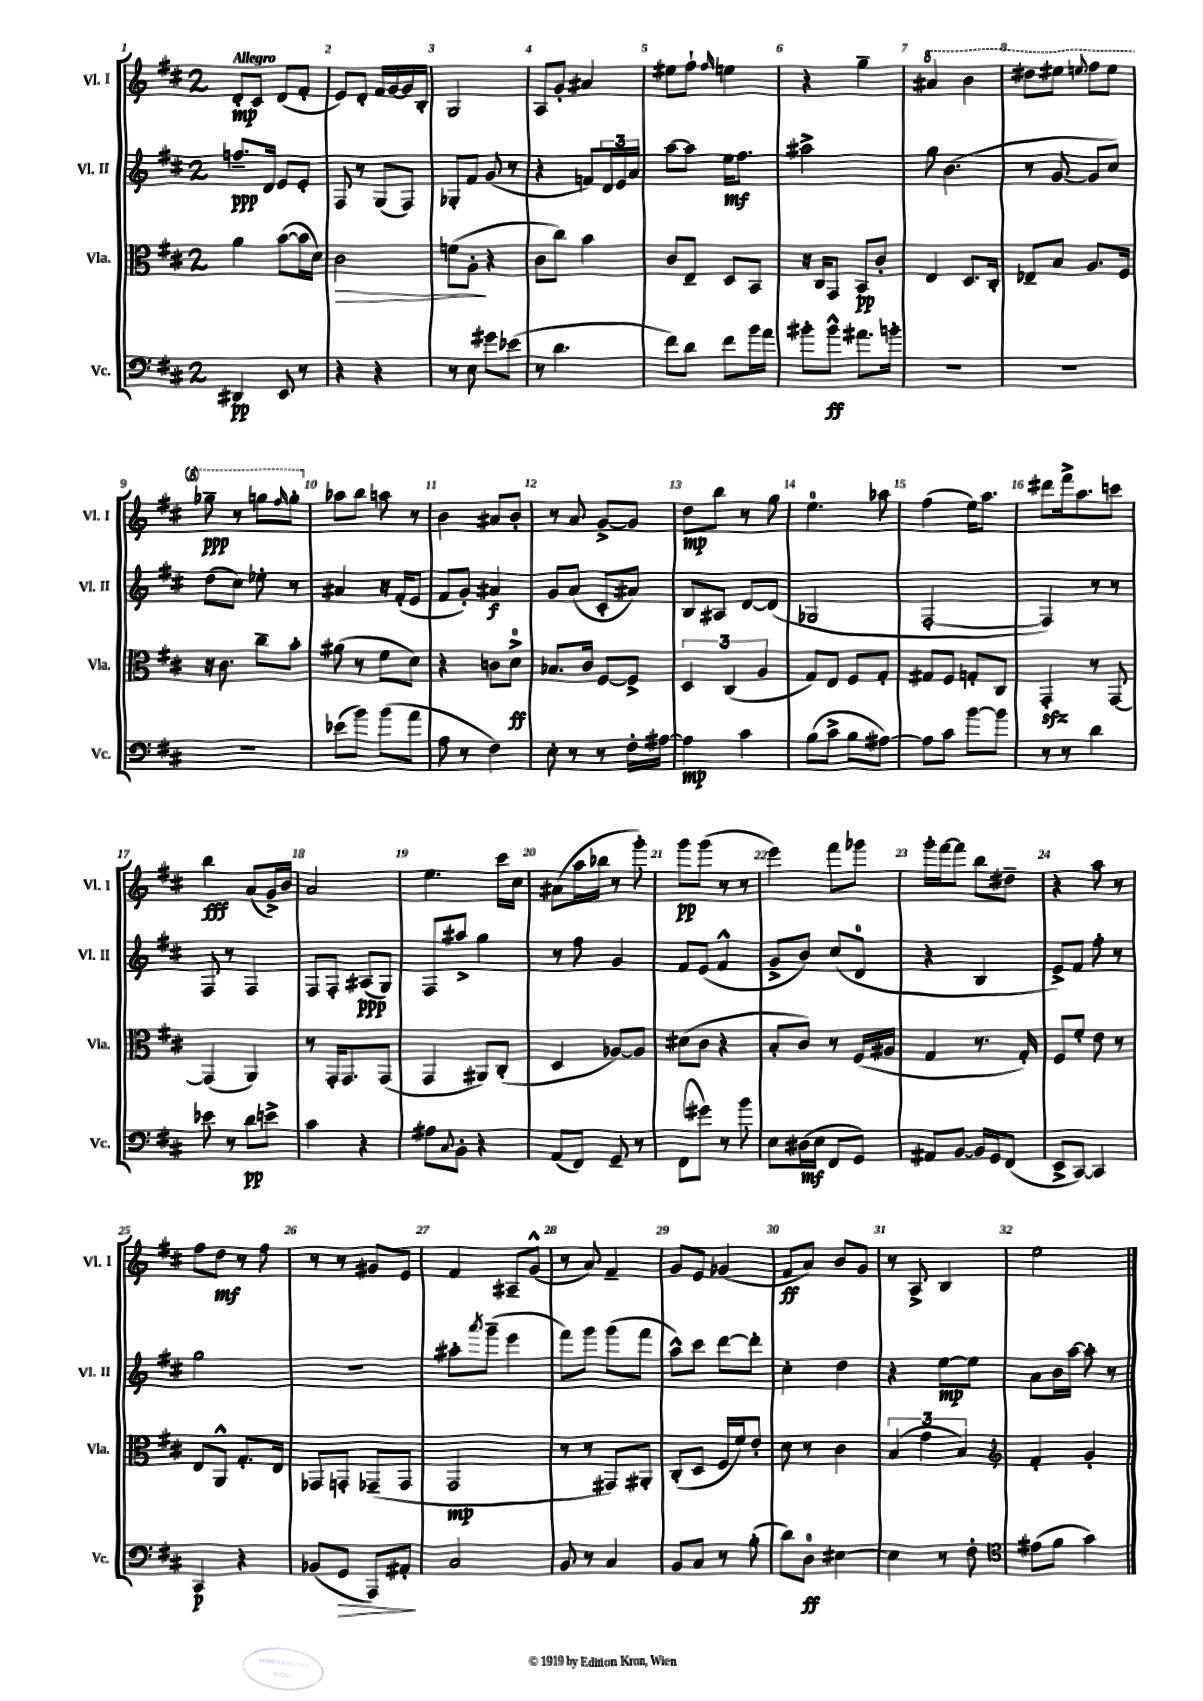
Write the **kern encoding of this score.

**kern	**dynam	**kern	**dynam	**kern	**dynam	**kern	**dynam
*part4	*part4	*part3	*part3	*part2	*part2	*part1	*part1
*staff4	*staff4	*staff3	*staff3	*staff2	*staff2	*staff1	*staff1
*I"Vc.	*	*I"Vla.	*	*I"Vl. II	*	*I"Vl. I	*
*I'Vc.	*	*I'Vla.	*	*I'Vl. II	*	*I'Vl. I	*
*clefF4	*	*clefC3	*	*clefG2	*	*clefG2	*
*k[f#c#]	*	*k[f#c#]	*	*k[f#c#]	*	*k[f#c#]	*
*M2/4	*	*M2/4	*	*M2/4	*	*M2/4	*
=1	=1	=1	=1	=1	=1	=1	=1
!	!	!	!	!	!	!LO:TX:a:B:t=Allegro	!
4DD#X/	pp	4a\	.	8.ffn~/L	ppp	8d'/L	mp
.	.	.	.	.	.	8c#/J	.
.	.	.	.	16d/Jk	.	.	.
8EE/	.	([8b\L	.	8e/L	.	(8d/L	.
8r	.	16b\L]	.	8e'/J	.	8f#'/J	.
.	.	16d\JJ)	.	.	.	.	.
=2	=2	=2	=2	=2	=2	=2	=2
!	!	!	!LO:HP:b	!	!	!	!
4r	.	2c#\	>	8F#/	.	8e/L)	.
.	.	.	.	8r	.	8d'/J	.
4r	.	.	.	(8G/L	.	16f#/LL	.
.	.	.	.	.	.	[16g/	.
.	.	.	.	8F#/J)	.	16g/]	.
.	.	.	.	.	.	16B'/JJ	.
=3	=3	=3	=3	=3	=3	=3	=3
8r	.	(8fn\L	.	8G-X'/L	.	2G/	.
8E\	.	8A'\J	.	8f#/J	.	.	.
8g#X\L	.	4r	]	(8g/	.	.	.
(8e-X\J	.	.	.	8r	.	.	.
=4	=4	=4	=4	=4	=4	=4	=4
8r	.	8c#\L	.	4r	.	8A/L	.
4.d\	.	8cc#\J)	.	.	.	8g'/J	.
.	.	4b\	.	8fn/L)	.	4a#X/	.
.	.	.	.	24d/L	.	.	.
.	.	.	.	24e/	.	.	.
.	.	.	.	24a/JJ	.	.	.
=5	=5	=5	=5	=5	=5	=5	=5
8f#\L)	.	8c#/L	.	[8aa\L	.	8ee#X\L	.
8d\J	.	8E~/J	.	8aa\J]	.	8ff#`\J	.
.	.	.	.	.	.	16qqff#/	.
8f#\L	.	8D/L	.	16ee\KL	mf	4een\	.
.	.	.	.	8.ff#\J	.	.	.
16b\L	.	8BB/J	.	.	.	.	.
16a\JJ	.	.	.	.	.	.	.
=6	=6	=6	=6	=6	=6	=6	=6
8b#X'\L	.	16r	.	2aa#X^\	.	4r	.
.	.	16C#/KL	.	.	.	.	.
8b#^^\J	ff	8GG/J	.	.	.	.	.
8.a#X\L	.	8BB/L	pp	.	.	4gg~\	.
.	.	8c#'/J	.	.	.	.	.
16bn'\Jk	.	.	.	.	.	.	.
=7	=7	=7	=7	=7	=7	=7	=7
*	*	*	*	*	*	*8va	*
2r	.	4E/	.	8gg\	.	4aa#X/	.
.	.	.	.	(4.b\	.	.	.
.	.	8.D/L	.	.	.	4bb\	.
.	.	16C#'/Jk	.	.	.	.	.
=8	=8	=8	=8	=8	=8	=8	=8
2r	.	8E-X~/L	.	8r	.	8ddd#X\L	.
.	.	8B/J	.	[8g/	.	8eee#X\J	.
.	.	.	.	.	.	8qqeeen/	.
.	.	8.A/L	.	8g/L]	.	8fff#\L	.
.	.	.	.	8cc#/J)	.	8eee\J	.
.	.	16F#/Jk	.	.	.	.	.
!!LO:LB:g=z
=9	=9	=9	=9	=9	=9	=9	=9
2r	.	16r	.	(8dd\L	.	8ggg-X~\	ppp
.	.	8.c#\	.	.	.	.	.
.	.	.	.	8cc#\J)	.	8r	.
.	.	8cc#~\L	.	8ee-X'\	.	8gggn\L	.
.	.	.	.	.	.	16qqfff#/	.
.	.	8b'\J	.	8r	.	8ggg'\J	.
=10	=10	=10	=10	=10	=10	=10	=10
*	*	*	*	*	*	*X8va	*
(8e-X\L	.	(8a#X\	.	4a#X/	.	8aa-X\L	.
8b\J)	.	8r	.	.	.	8bb\J	.
(8b\L	.	8f#\L	.	16r	.	8aan\	.
.	.	.	.	(16f#'/KL	.	.	.
8a\J	.	8d\J)	.	8e/J	.	8r	.
=11	=11	=11	=11	=11	=11	=11	=11
8A\	.	4r	.	8f#/L	.	4b\	.
8r	.	.	.	8g'/J)	.	.	.
4F#\)	.	8cn\L	.	4a#X/	f	8a#X/L	.
.	.	8d^\J	ff	.	.	8b'/J	.
=12	=12	=12	=12	=12	=12	=12	=12
8E'\	.	8.B-X/L	.	8g/L	.	8r	.
8r	.	.	.	(8a/J	.	8a/	.
.	.	16c#/Jk	.	.	.	.	.
8r	.	[8F#/L	.	8c#'/L	.	[8g^/L	.
16F#'\LL	.	8F#^/J]	.	8a#X/J)	.	8g/J]	.
[16A#X\JJ	.	.	.	.	.	.	.
=13	=13	=13	=13	=13	=13	=13	=13
4A#\]	mp	6D/	.	8B/L	.	8dd\L	mp
.	.	.	.	8A#X/J	.	8bb\J	.
.	.	(6C#/	.	.	.	.	.
4c#\	.	.	.	[8d/L	.	8r	.
.	.	6A/	.	.	.	.	.
.	.	.	.	(8d/J]	.	8gg\	.
=14	=14	=14	=14	=14	=14	=14	=14
(8B\L	.	8G/L)	.	2G-X/	.	4.ee\	.
8c#^\J	.	8E/J	.	.	.	.	.
8B\L	.	8F#/L	.	.	.	.	.
[8A#X\J)	.	8G'/J	.	.	.	8aa-X\	.
=15	=15	=15	=15	=15	=15	=15	=15
8A#\L]	.	8G#X/L	.	[2F#'/	.	(4ff#\	.
8c#\J	.	8F#/J	.	.	.	.	.
[8b\L	.	8Gn'/L	.	.	.	16ee\KL)	.
.	.	.	.	.	.	8.aa\J	.
8b\J]	.	8C#/J	.	.	.	.	.
=16	=16	=16	=16	=16	=16	=16	=16
8r	.	4GGzz'/	.	4F#/])	.	8ddd#X\L	.
8r	.	.	.	.	.	16fff#^\k	.
.	.	.	.	.	.	8.aa\	.
4d\	.	8r	.	8r	.	.	.
.	.	[8GG/	.	8r	.	8cccn\J	.
!!LO:LB:g=z
=17	=17	=17	=17	=17	=17	=17	=17
8e-X\	.	(4GG/]	.	8F#/	.	4bb\	fff
8r	.	.	.	8r	.	.	.
8d\L	pp	4AA/)	.	4F#/	.	(8a/L	.
8en^\J	.	.	.	.	.	16g^/L)	.
.	.	.	.	.	.	16b/JJ	.
=18	=18	=18	=18	=18	=18	=18	=18
4c#\	.	8r	.	8F#/L	.	2a/	.
.	.	16GG'/KL	.	8F#'/J	.	.	.
.	.	8.GG/	.	.	.	.	.
4r	.	.	.	(8A#X/L	ppp	.	.
.	.	(8GG/J	.	8G/J)	.	.	.
=19	=19	=19	=19	=19	=19	=19	=19
8A#X\L	.	4GG/	.	8F#/L	.	4.ee\	.
8qqC#/	.	.	.	.	.	.	.
8BB'\J	.	.	.	8aa#X^/J	.	.	.
4r	.	8AA#X/L)	.	4gg\	.	.	.
.	.	(8C#'/J	.	.	.	16ccc#\LL	.
.	.	.	.	.	.	16cc#\JJ	.
=20	=20	=20	=20	=20	=20	=20	=20
(8AA/L	.	4D/	.	8r	.	(8a#X\L	.
8FF#/J)	.	.	.	8ff#\	.	16aa\L	.
.	.	.	.	.	.	16bb-X\JJ	.
8GG~/	.	[8A-X/L)	.	4g/	.	8r	.
8r	.	8A-/J]	.	.	.	8ggg'\)	.
=21	=21	=21	=21	=21	=21	=21	=21
(8FF#\L	.	(8d#X\L	.	8f#/L	.	8ggg\L	pp
8g#X\J)	.	8c#\J	.	(8e/J	.	(8ggg\J	.
8r	.	4r	.	4f#^^/	.	8r	.
8b\	.	.	.	.	.	8r	.
=22	=22	=22	=22	=22	=22	=22	=22
8E\L	.	8B'/L	.	8g^/L	.	4eee\)	.
(16D#X\L	mf	8c#/J)	.	8b/J)	.	.	.
16E\JJ	.	.	.	.	.	.	.
8FF#/L	.	8r	.	(8cc#/L	.	8fff#\L	.
8GG/J)	.	(16F#/LL	.	8d/J	.	8ggg-X\J	.
.	.	16A#X/JJ	.	.	.	.	.
=23	=23	=23	=23	=23	=23	=23	=23
8AA#X/L	.	4G/	.	4r	.	16ggg'\LL	.
.	.	.	.	.	.	[16fff#\J	.
[8BB/J	.	.	.	.	.	8fff#\J]	.
16BB/LL]	.	8.r	.	4B/	.	8bb\L	.
16GG/J	.	.	.	.	.	.	.
(8FF#/J	.	.	.	.	.	8dd#X~\J	.
.	.	16G'/)	.	.	.	.	.
=24	=24	=24	=24	=24	=24	=24	=24
8EE^/L	.	8F#/L	.	8e^/L)	.	4r	.
[8CC#/J)	.	8f#'/J	.	8f#/J	.	.	.
4CC#/]	.	8e\	.	8ff#'\	.	8aa\	.
.	.	8r	.	8r	.	8r	.
!!LO:LB:g=z
=25	=25	=25	=25	=25	=25	=25	=25
4CC#/	p	8E/L	.	2gg\	.	8ff#\L	.
.	.	8AA^^/J	.	.	.	8dd\J	mf
4r	.	8.G'/L	.	.	.	8r	.
.	.	.	.	.	.	8ff#\	.
.	.	16E/Jk	.	.	.	.	.
=26	=26	=26	=26	=26	=26	=26	=26
(8BB-X/L	.	8GG-X/L	.	2r	.	8r	.
!	!LO:HP:b	!	!	!	!	!	!
8GG/J	>	8GGn'/J	.	.	.	8r	.
8AAA/L)	.	(8GG-X~/L	.	.	.	8g#X/L	.
8AA#X'/J	.	8GG-/J	.	.	.	8e/J	.
.	]	.	.	.	.	.	.
=27	=27	=27	=27	=27	=27	=27	=27
2C#/	.	2GG/	mp	8aa#X'\L	.	4f#/	.
.	.	.	.	8qaaa/	.	.	.
.	.	.	.	(8ggg~\J	.	.	.
.	.	.	.	4eee\	.	8A#X~/L	.
.	.	.	.	.	.	(8g^^/J	.
=28	=28	=28	=28	=28	=28	=28	=28
8BB/	.	8r	.	8fff#\L)	.	8r	.
8r	.	8r	.	8ggg\J	.	8a/)	.
4C#/	.	8GG#X/L)	.	(8ggg\L	.	4f#~/	.
.	.	8AA#X'/J	.	8fff#\J	.	.	.
=29	=29	=29	=29	=29	=29	=29	=29
8BB/L	.	(8C#'/L	.	8aa^^\L)	.	8g/L	.
8C#/J	.	8D/J	.	8ccc#\J	.	8e/J	.
8r	.	16F#/LL	.	[8ddd\L	.	(4g-X/	.
.	.	16f#/J)	.	.	.	.	.
(8B'\	.	8e'/J	.	8ddd'\J]	.	.	.
=30	=30	=30	=30	=30	=30	=30	=30
8d\L)	.	8d\	.	4cc#'\	.	8f#/L	ff
8D\J	ff	8r	.	.	.	8a/J)	.
[4E#X\	.	4c#\	.	4dd\	.	8b/L	.
.	.	.	.	.	.	8g/J	.
=31	=31	=31	=31	=31	=31	=31	=31
4E#\]	.	(6B/	.	4r	.	8r	.
.	.	.	.	.	.	8A^/	.
.	.	6g\	.	.	.	.	.
8r	.	.	.	[8ee\L	mp	4B/	.
.	.	6B/)	.	.	.	.	.
8F#'\	.	.	.	8ee\J]	.	.	.
=32	=32	=32	=32	=32	=32	=32	=32
*clefC4	*	*clefG2	*	*	*	*	*
(8e#X\L	.	4f#'/	.	8a\L	.	2ee\	.
8f#\J	.	.	.	16b\L	.	.	.
.	.	.	.	[16aa\JJ	.	.	.
4g\)	.	4g'/	.	8aa'\]	.	.	.
.	.	.	.	8r	.	.	.
==	==	==	==	==	==	==	==
*-	*-	*-	*-	*-	*-	*-	*-
